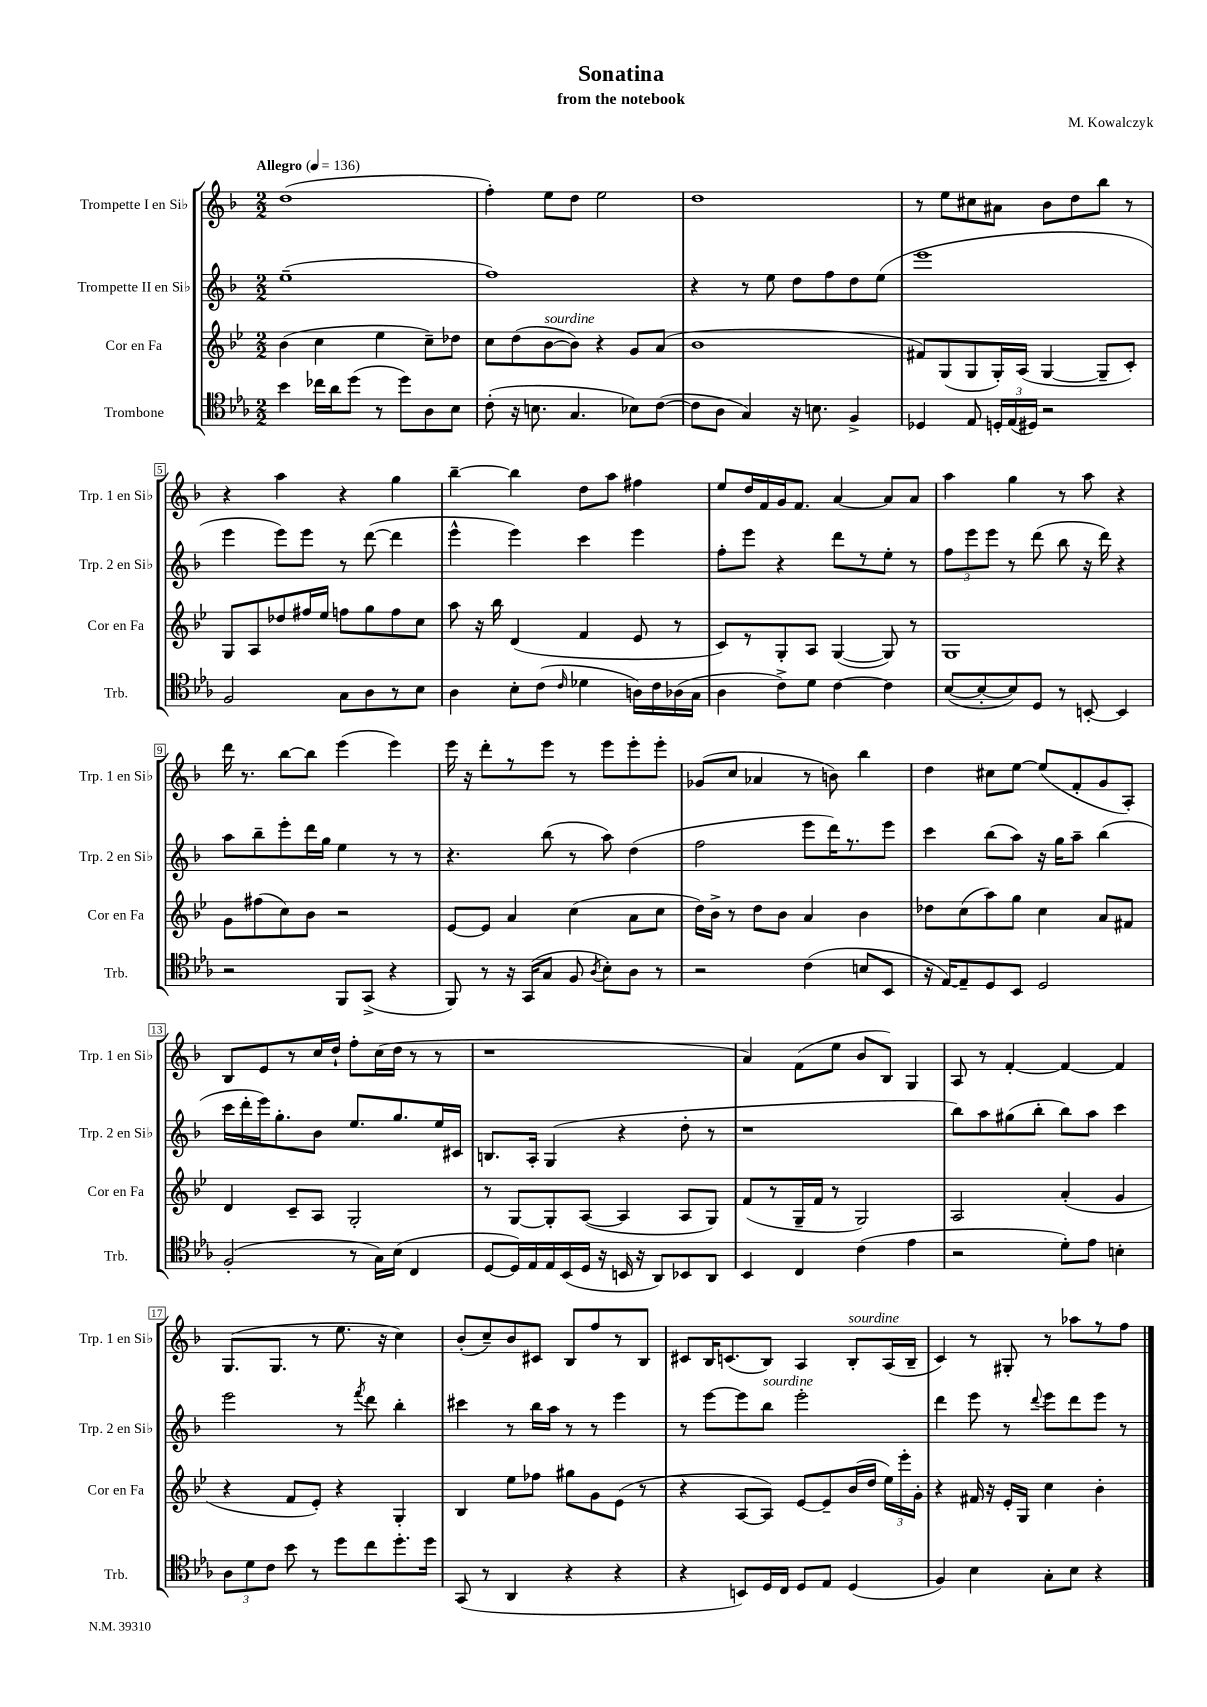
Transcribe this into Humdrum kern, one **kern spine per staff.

**kern	**kern	**kern	**kern
*staff4	*staff3	*staff2	*staff1
*clefC4	*clefG2	*clefG2	*clefG2
*k[b-e-a-]	*k[b-e-]	*k[b-]	*k[b-]
*M2/2	*M2/2	*M2/2	*M2/2
*MM136	*MM136	*MM136	*MM136
4b-	(4b-	(1ee~	(1dd
16cc-	4cc	.	.
16a-	.	.	.
(8dd	.	.	.
8r	4ee-	.	.
8dd)	.	.	.
8A-	8cc~)	.	.
8B-	8dd-	.	.
=	=	=	=
(8c'	8cc	1ff)	4ff')
16r	(8dd	.	.
8.B	.	.	.
.	[8b-	.	8ee
4.G	8b-])	.	8dd
.	4r	.	2ee
8B-)	8g	.	.
([8c	(8a	.	.
=	=	=	=
8c]	1b-	4r	1dd
8A-	.	.	.
4G)	.	8r	.
.	.	8ee	.
16r	.	8dd	.
8.B	.	.	.
.	.	8ff	.
4F^	.	8dd	.
.	.	(8ee	.
=	=	=	=
4D-	8f#)	1eee	8r
.	(8G	.	8ee
8E-	8G	.	8cc#
24D'	16G')	.	8a#
(24E-	.	.	.
.	(16A	.	.
24D#)	.	.	.
2r	[4G	.	8b-
.	.	.	8dd
.	8G~]	.	8bb-
.	8c')	.	8r
=	=	=	=
2F	8G	4eee	4r
.	8A	.	.
.	8dd-	8eee)	4aa
.	16ff#	8eee	.
.	16ee-	.	.
8G	8ff	8r	4r
8A-	8gg	([8ddd	.
8r	8ff	4ddd]	4gg
8B-	8cc	.	.
=	=	=	=
4A-	8aa	4eee^^	[4bb-~
.	16r	.	.
.	16bb-	.	.
8B-'	(4d	4eee)	4bb-]
(8c	.	.	.
16qqc	.	.	.
4d-	4f	4ccc	8dd
.	.	.	8aa
16A)	8e-	4eee	4ff#
16c	.	.	.
(16A-	8r	.	.
16G	.	.	.
=	=	=	=
4A-	8c)	8ff'	8ee
.	8r	8eee	16dd
.	.	.	16f
8c^)	8G'	4r	16g
.	.	.	8.f
8d	8A	.	.
[4c	([4G	8ddd	[4a
.	.	8r	.
4c]	8G])	8ee'	8a]
.	8r	8r	8a
=	=	=	=
([8B-	1G	12ff	4aa
.	.	12eee	.
8B-'_	.	.	.
.	.	12eee	.
8B-])	.	8r	4gg
8D	.	(8ddd	.
8r	.	8bb-	8r
[8BB'	.	16r	8aa
.	.	16ddd)	.
4BB]	.	4r	4r
=	=	=	=
2r	8g	8aa	16ddd
.	.	.	8.r
.	(8ff#	8bb-~	.
.	8cc)	8eee'	[8bb-
.	8b-	16ddd	8bb-]
.	.	16gg	.
8FF	2r	4ee	(4eee
(8GG^	.	.	.
4r	.	8r	4eee)
.	.	8r	.
=	=	=	=
8FF)	[8e-	4.r	16eee
.	.	.	16r
8r	8e-]	.	8ddd'
16r	4a	.	8r
(16GG	.	.	.
8G	.	(8bb-	8eee
8F	(4cc	8r	8r
8qA-	.	.	.
8B-')	.	8aa)	8eee
8A-	8a	(4dd	8eee'
8r	8cc	.	8eee'
=	=	=	=
2r	16dd)	2ff	(8g-
.	16b-^	.	.
.	8r	.	8cc
.	8dd	.	4a-
.	8b-	.	.
(4c	4a	8eee	8r
.	.	16ddd)	8b)
.	.	8.r	.
8B	4b-	.	4bb-
8BB-	.	8eee	.
=	=	=	=
16r	8dd-	4ccc	4dd
[16E-)	.	.	.
8E-~]	(8cc	.	.
8D	8aa)	(8bb-	8cc#
8BB-	8gg	8aa)	[8ee
2D	4cc	16r	(8ee]
.	.	16gg	.
.	.	8aa~	8f'
.	8a	(4bb-	8g
.	8f#	.	8A')
=	=	=	=
(2F'	4d	16ccc	8B-
.	.	16ddd'	.
.	.	16eee)	8e
.	.	8.gg'	.
.	8c~	.	8r
.	8A	8b-	16cc
.	.	.	16dd`
8r	2G'	8.ee	8ff'
16G)	.	.	(16cc
(16B-	.	8.gg	16dd
4C	.	.	8r
.	.	16ee	8r
.	.	16c#	.
=	=	=	=
[8D	8r	8.B	1r
16D])	[8G	.	.
16E-	.	16A'	.
16E-	8G']	(4G	.
(16BB-	.	.	.
16D	([8A	.	.
16r	.	.	.
16BB	4A]	4r	.
16r	.	.	.
8AA-)	.	.	.
8BB-	8A	8dd'	.
8AA-	8G)	8r	.
=	=	=	=
4BB-	(8f	1r	4a)
.	8r	.	.
4C	16G~	.	(8f
.	16f	.	.
.	8r	.	8ee
(4c	2G)	.	8b-
.	.	.	8B-)
4e-	.	.	4G
=	=	=	=
2r	2A	8bb-)	8A
.	.	8aa	8r
.	.	(8gg#	[4f'
.	.	8bb-'	.
8d')	(4a'	8bb-)	4f_
8e-	.	8aa	.
4B'	4g	4ccc	4f]
=	=	=	=
12A-	4r	2eee	(8.G
12d	.	.	.
12c	.	.	.
.	.	.	8.G
8b-	8f	.	.
8r	8e-')	.	8r
8dd	4r	8r	8.ee
.	.	8qfff	.
8cc	.	8ddd	.
.	.	.	16r
8.dd'	4G'	4bb-'	4cc)
16dd	.	.	.
=	=	=	=
(8GG	4B-	4ccc#	(8b-'
8r	.	.	8cc~)
4AA-	8ee-	8r	8b-
.	8ff-	16bb-	8c#
.	.	16aa	.
4r	8gg#	8r	8B-
.	8g	8r	8ff
4r	(8e-	4eee	8r
.	8r	.	8B-
=	=	=	=
4r	4r	8r	8c#
.	.	[8eee	16B-
.	.	.	(8.c
8BB)	[8A	8eee]	.
16D	8A])	8bb-	8B-)
16C	.	.	.
8D	[8e-	2eee'	4A
8E-	8e-~]	.	.
(4D	(16b-	.	8B-'
.	16dd	.	.
.	24ee-)	.	(16A
.	24eee-'	.	.
.	.	.	16B-~
.	24g'	.	.
=	=	=	=
4F)	4r	4ddd	4c)
4B-	16f#	8eee	8r
.	16r	.	.
.	16e-'	8r	8G#'
.	16G	.	.
.	.	8qqddd	.
8G'	4cc	8eee	8r
8B-	.	8ddd	8aa-
4r	4b-'	8eee	8r
.	.	8r	8ff
==	==	==	==
*-	*-	*-	*-
